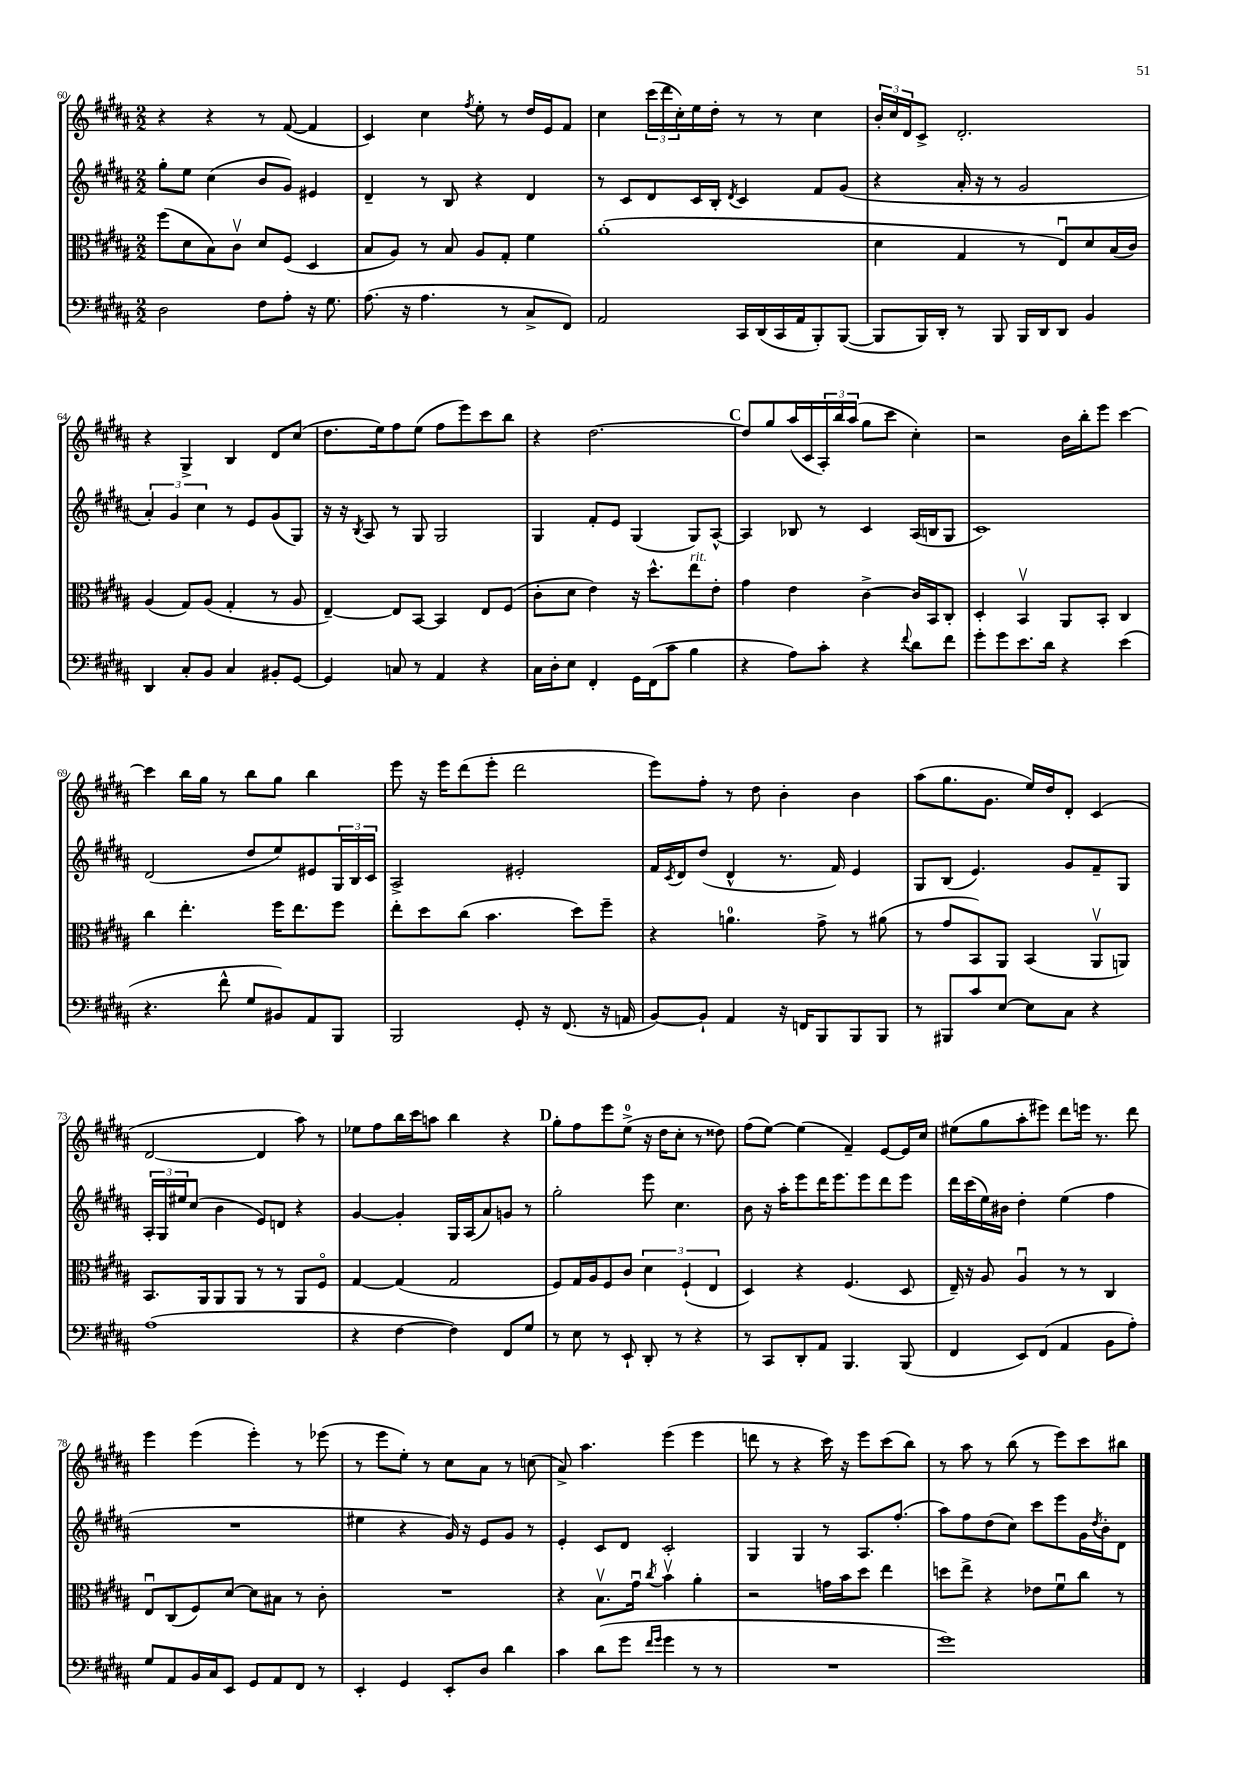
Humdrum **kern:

**kern	**kern	**kern	**kern
*part4	*part3	*part2	*part1
*staff4	*staff3	*staff2	*staff1
*clefF4	*clefC3	*clefG2	*clefG2
*k[f#c#g#d#a#]	*k[f#c#g#d#a#]	*k[f#c#g#d#a#]	*k[f#c#g#d#a#]
*M2/2	*M2/2	*M2/2	*M2/2
=60	=60	=60	=60
2D#\	(8ff#\L	8gg#'\L	4r
.	8d#\	8ee\J	.
.	8B\)	(4cc#\	4r
.	8c#v\J	.	.
8F#\L	8d#/L	8b/L	8r
8A#'\J	(8F#/J	8g#/J)	([8f#/
16r	4D#/	4e#X/	4f#/]
8.G#\	.	.	.
=61	=61	=61	=61
(8.A#\	8B/L	4d#~/	4c#/)
.	8A#/J)	.	.
16r	.	.	.
4.A#\	8r	8r	4cc#\
.	8B/	8B/	.
.	.	.	8qff#/
.	8A#/L	4r	8ee'\
8r	8G#'/J	.	8r
8C#^/L	4f#\	4d#/	16dd#/LL
.	.	.	16e/J
8FF#/J)	.	.	8f#/J
=62	=62	=62	=62
2AA#/	(1a#'	8r	4cc#\
.	.	8c#/L	.
.	.	8d#/	(24ccc#\LL
.	.	.	24ddd#\
.	.	.	24cc#'\)
.	.	16c#/L	16ee\
.	.	16B'/JJ	16dd#'\JJ
.	.	8qd#/	.
16CC#/LL	.	4c#/	8r
(16DD#/	.	.	.
16CC#/	.	.	8r
16AA#/J	.	.	.
8BBB'/)	.	8f#/L	4cc#\
([8BBB/J	.	(8g#/J	.
=63	=63	=63	=63
8BBB/L]	4d#\	4r	24b'/LL
.	.	.	24cc#/
.	.	.	24d#/J
16BBB/L)	.	.	8c#^/J
16DD#'/JJ	.	.	.
8r	4G#/	16a#'/	2.d#'/
.	.	16r	.
8BBB/	.	8r	.
16BBB/LL	8r	2g#/	.
16DD#/J	.	.	.
8DD#/J	8Eu/L)	.	.
4BB/	8d#/	.	.
.	(16B/L	.	.
.	16c#/JJ)	.	.
!!LO:LB:g=z
=64	=64	=64	=64
4DD#/	(4A#/	6a#'/)	4r
.	.	6g#/	.
8C#'/L	8G#/L)	.	4G#^/
.	.	6cc#\	.
8BB/J	(8A#/J	.	.
4C#/	4G#'/	8r	4B/
.	.	8e/L	.
8BB#X'/L	8r	(8g#/	8d#/L
[8GG#/J	8A#/	8G#/J)	(8cc#/J
=65	=65	=65	=65
4GG#/]	[4E~/)	16r	8.dd#\L
.	.	16r	.
.	.	8qB/	.
.	.	8A#/	.
.	.	.	16ee\k)
8Cn/	8E/L]	8r	8ff#\
8r	[8BB/J	8G#/	(8ee\J
4AA#/	4BB/]	2G#/	8ff#\L
.	.	.	8eee\)
4r	8E/L	.	8ccc#\
.	(8F#/J	.	8bb\J
=66	=66	=66	=66
16C#\LL	8c#'\L	4G#/	4r
16D#'\J	.	.	.
8E\J	8d#\J	.	.
4FF#'/	4e\)	8f#'/L	[2.dd#\
.	.	8e/J	.
16GG#\LL	16r	(4G#/	.
(16FF#\J	8.dd#^^\L	.	.
8c#\J	.	.	.
!	!LO:TX:a:i:t=rit.	!	!
4B\	8ee\	8G#/L)	.
.	8e'\J	[8A#^^/J	.
!!LO:REH:place=s1:t=C
=67	=67	=67	=67
4r	4g#\	4A#/]	8dd#/L]
.	.	.	8gg#/
8A#\L)	4e\	8B-X/	(16aa#/L
.	.	.	16c#/
8c#'\J	.	8r	24A#'/)
.	.	.	24bb/
.	.	.	(24aa#/JJ
4r	[4c#^\	4c#/	8gg#\L
.	.	.	8ccc#\J
8qqf#/	.	.	.
8d#\L	16c#/LL]	(16A#/LL	4cc#'\)
.	16BB/J	16Bn/J	.
8f#\J	8C#'/J	8G#/J	.
=68	=68	=68	=68
8g#'\L	4D#'/	1c#)	2r
8g#\	.	.	.
8.e\	4BBv/	.	.
16d#\Jk	.	.	.
4r	8AA#/L	.	16b\LL
.	.	.	16bb'\J
.	8BB'/J	.	8eee\J
(4e\	4C#/	.	[4ccc#\
!!LO:LB:g=z
=69	=69	=69	=69
4.r	4cc#\	(2d#/	4ccc#\]
.	4.ee'\	.	16bb\LL
.	.	.	16gg#\JJ
8f#^^\	.	.	8r
8G#/L	.	8dd#/L	8bb\L
8BB#X/)	16ff#\KL	8ee/)	8gg#\J
.	8.ee\	.	.
8AA#/	.	8e#X/	4bb\
8BBB/J	8ff#\J	24G#/L	.
.	.	24B/	.
.	.	24c#/JJ	.
=70	=70	=70	=70
2BBB/	8ee'\L	2A#^/	8eee\
.	8dd#\	.	16r
.	.	.	16eee\KL
.	(8cc#\J	.	(8ddd#\
.	4.b\	.	8eee'\J
8GG#'/	.	2e#X'/	2ddd#\
16r	.	.	.
(8.FF#/	.	.	.
.	8dd#\L)	.	.
16r	8ff#~\J	.	.
16AAn/	.	.	.
=71	=71	=71	=71
[8BB/L)	4r	16f#/LL	8eee\L)
.	.	8qc#/	.
.	.	16d#/J	.
8BB`/J]	.	(8dd#/J	8ff#'\J
4AA#/	4.an\	4d#^^/	8r
.	.	.	8dd#\
16r	.	8.r	4b'\
16FFn/KL	.	.	.
8BBB/	8g#^\	.	.
.	.	16f#/)	.
8BBB/	8r	4e/	4b\
8BBB/J	(8a#X\	.	.
=72	=72	=72	=72
8r	8r	8G#/L	(8aa#\L
8BBB#X/L	8g#/L	(8B/J	8.gg#\
8c#/	8BB/)	4.e/)	.
.	.	.	8.g#\J
[8E/J	8AA#/J	.	.
8E\L]	(4BB/	.	16ee/LL)
.	.	.	16dd#/J
8C#\J	.	8g#/L	8d#'/J
4r	8AA#v/L	8f#~/	(4c#/
.	8AAn/J)	8G#/J	.
!!LO:LB:g=z
=73	=73	=73	=73
(1A#	8.BB/L	24A#'/LL	[2d#/
.	.	24G#/	.
.	.	24ee#X/J	.
.	.	(8cc#/J	.
.	16AA#/k	.	.
.	8AA#/	4b\	.
.	8AA#/J	.	.
.	8r	8e/L)	4d#/]
.	8r	8dn/J	.
.	8AA#/L	4r	8aa#\)
.	8F#/J	.	8r
=74	=74	=74	=74
4r	[4G#/	[4g#/	8ee-X\L
.	.	.	8ff#\
[4F#\	(4G#/]	4g#'/]	16bb\L
.	.	.	16ccc#\J
.	.	.	8aan\J
4F#\])	2G#/	16G#/LL	4bb\
.	.	(16A#/J	.
.	.	8a#/)	.
8FF#/L	.	8gn/J	4r
8G#/J	.	8r	.
!!LO:REH:place=s1:t=D
=75	=75	=75	=75
8r	8F#/L)	2gg#'\	8gg#'\L
8E\	16G#/L	.	8ff#\
.	16A#/J	.	.
8r	8F#/	.	8eee\
8EE`/	8c#/J	.	(8ee^\J
8DD#'/	6d#\	8eee\	16r
.	.	.	16dd#\KL
8r	.	4.cc#\	8cc#'\J
.	(6F#`/	.	.
4r	.	.	8r
.	6E/	.	.
.	.	.	8dd##X\)
=76	=76	=76	=76
8r	4D#/)	8b\	(8ff#\L
8CC#/L	.	16r	[8ee\J)
.	.	16aa#'\KL	.
8DD#'/	4r	8eee\	(4ee\]
8AA#/J	.	16ddd#\K	.
.	.	8.eee\	.
4.BBB/	(4.F#/	.	4f#~/)
.	.	8eee\	.
.	.	8ddd#\	[8e/L
(8BBB/	8D#/	8eee\J	16e/L]
.	.	.	16cc#/JJ
=77	=77	=77	=77
4FF#/	16E~/)	16ddd#\LL	(8ee#X\L
.	16r	(16ccc#\	.
.	8A#/	16ee\)	8gg#\
.	.	16b#X\JJ	.
8EE/L)	4A#u/	4dd#'\	8aa#'\
(8FF#/J	.	.	8eee#X\J)
4AA#/	8r	(4ee\	8ddd#\L
.	8r	.	16eeen\Jk
.	.	.	8.r
8BB\L	4C#/	4ff#\	.
8A#'\J)	.	.	8ddd#\
!!LO:LB:g=z
=78	=78	=78	=78
8G#/L	8Eu/L	1r	4eee\
8AA#/	(8C#/	.	.
16BB/L	8F#/)	.	(4eee\
16C#/J	.	.	.
8EE/J	[8d#/J	.	.
8GG#/L	8d#\L]	.	4eee'\)
8AA#/	8B#X\J	.	.
8FF#/J	8r	.	8r
8r	8c#'\	.	(8eee-X\
=79	=79	=79	=79
4EE'/	1r	4ee#X\	8r
.	.	.	8eee\L
4GG#/	.	4r	8ee'\J)
.	.	.	8r
8EE'/L	.	16g#/)	8cc#\L
.	.	16r	.
8D#/J	.	8e/L	8a#\J
4d#\	.	8g#/J	8r
.	.	8r	(8ccn\
=80	=80	=80	=80
4c#\	4r	4e'/	8a#^/)
.	.	.	4.aa#\
(8d#\L	8.Bv\L	8c#/L	.
8g#\J	.	8d#/J	.
.	16g#u\Jk	.	.
16qqf#/LL	.	.	.
16qqg#/JJ	8qcc#/	.	.
4g#\	4bv\	2c#'/	(4eee\
8r	4a#'\	.	4eee\
8r	.	.	.
=81	=81	=81	=81
1r	2r	4G#/	8dddn\
.	.	.	8r
.	.	4G#/	4r
.	16gn\LL	8r	16ccc#\)
.	16b\J	.	16r
.	8dd#\J	8.A#/L	8eee\L
.	4ee\	.	(8ccc#\
.	.	(8.ff#'/J	.
.	.	.	8bb\J)
=82	=82	=82	=82
1g#)	8ddn\L	8aa#\L)	8r
.	8ee^\J	8ff#\	8aa#\
.	4r	(8dd#\	8r
.	.	8cc#\J)	(8bb\
.	8e-X\L	8ccc#\L	8r
.	8f#u\	8eee\	8eee\L)
.	8cc#\J	16g#\L	8ccc#\
.	.	8qdd#/	.
.	.	16b'\J	.
.	8r	8d#\J	8bb#X\J
==	==	==	==
*-	*-	*-	*-
